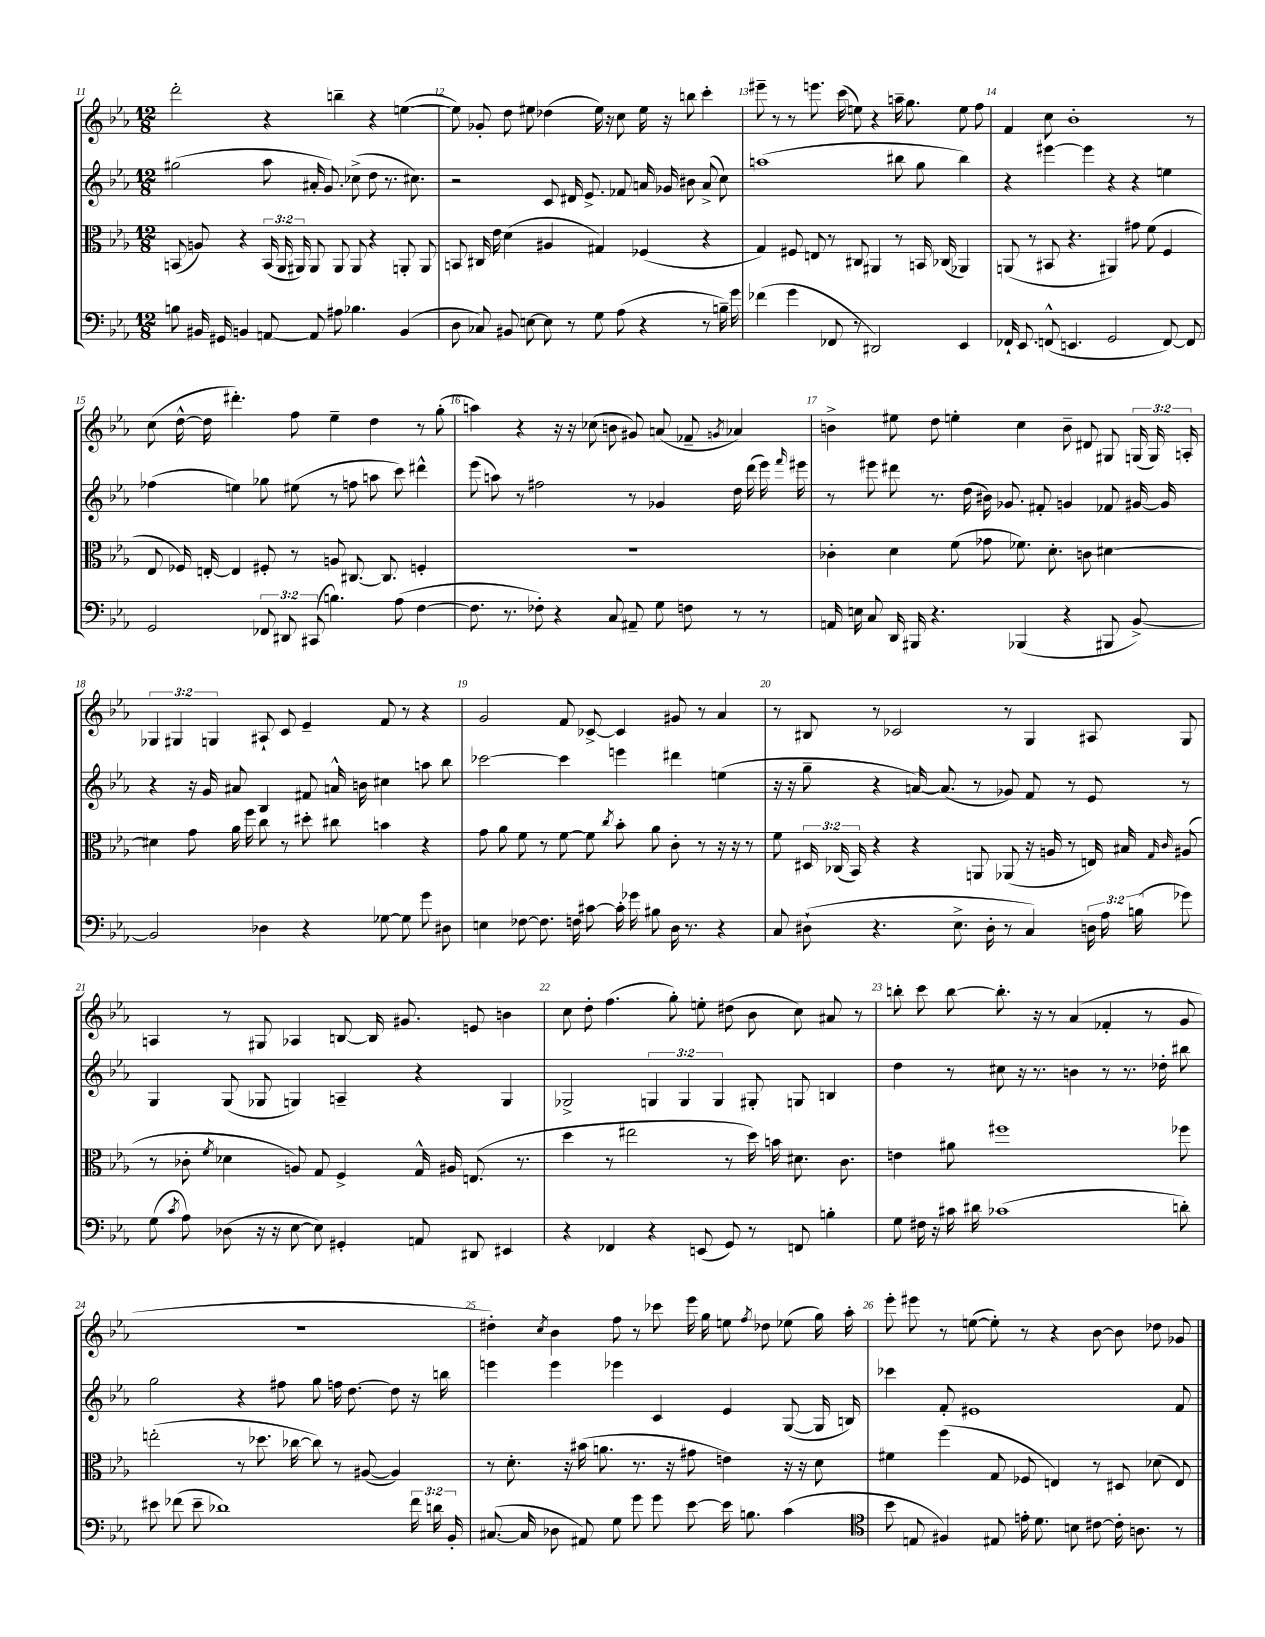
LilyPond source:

<<
\new StaffGroup <<
\new Staff = "s0" {
    \clef treble \key ees \major \numericTimeSignature \time 12/8 \override Staff.TupletNumber.text = #tuplet-number::calc-fraction-text
    \autoBeamOff d'''2-. r4 b''4-- r4 e''4~( |
    e''8) ges'8-. d''8 eis''8 des''4( eis''16) r16 c''8 eis''16 r16 b''8 c'''4-. |
    eis'''8-- r8 r8 e'''8. c'''16( e''8) r4 a''16-- g''8. e''8 f''8 |
    f'4 c''8 bes'1-. r8 |
    c''8( d''16~-^ d''16 dis'''4.-.) f''8 ees''4-- d''4 r8 g''8-.( |
    a''4) r4 r16 r16 ces''8( b'8 gis'8) a'8( fes'8-- \acciaccatura { g'8 } aes'4) |
    b'4-> eis''8 d''8 e''4-. c''4 b'8-- dis'8 gis8 \tuplet 3/2 { g16( g16) a16-. } |
    \tuplet 3/2 { ges4 gis4 g4 } ais8-! c'8 ees'4-- f'8 r8 r4 |
    g'2 f'8 ces'8~-> ces'4 gis'8 r8 aes'4 |
    r8 bis8 r8 ces'2 r8 g4 ais8 g8 |
    a4 r8 gis8 aes4 b8~ b16 gis'8. e'8 b'4 |
    c''8 d''8-. f''4.( g''8-.) e''8-. dis''8( bes'8 c''8) ais'8 r8 |
    b''8-. c'''8 b''8~ b''8.-. r16 r8 aes'4( fes'4-. r8 g'8 |
    R1. |
    dis''4-.) \acciaccatura { c''8 } bes'4 f''8 r8 ces'''8 ees'''16 g''16 e''8 \acciaccatura { f''8 } des''8 ees''8( g''16) aes''16-. |
    ees'''8-. eis'''8 r8 e''8~( e''8-.) r8 r4 bes'8~ bes'8 des''8 ges'8 \bar "|." |
}
\new Staff = "s1" {
    \clef treble \key ees \major \numericTimeSignature \time 12/8 \override Staff.TupletNumber.text = #tuplet-number::calc-fraction-text
    \autoBeamOff gis''2( aes''8 ais'16-. g'8.) ces''8->( d''8 r8. cis''8.) |
    r2 c'8 dis'16 ees'8.-> fes'8 a'16 ges'16 bis'8 a'8->( c''8) |
    a''1( bis''8 g''8 bis''4) |
    r4 eis'''4~ eis'''4 r4 r4 e''4 |
    fes''4( e''4) ges''8 eis''8( r8 f''8 a''8 c'''8) dis'''4-^ |
    ees'''8( a''8) r8 fis''2 r8 ges'4 d''16 d'''16( ees'''16) \grace { f'''16 } eis'''16 |
    r8 eis'''8 dis'''8 r8. d''16( bis'16) ges'8. fis'8-. g'4 fes'8 gis'16~ gis'16 |
    r4 r16 g'16 ais'8 bes4 fis'8 a'16-^ b'16 cis''4 a''8 bes''8 |
    ces'''2~ ces'''4 e'''4 dis'''4 e''4( |
    r16 r16 g''8-- r4 a'16~) a'8.( r8 ges'8) f'8 r8 ees'8 r8 |
    g4 g8( ges8 g4) a4-- r4 g4 |
    ges2-> \tuplet 3/2 { g4 g4 g4 } gis8-. g8 b4 |
    d''4 r8 cis''8 r16 r8. b'4 r8 r8. des''16-. bis''8 |
    g''2 r4 fis''8 g''8 f''16 d''8.~ d''8 r16 b''16 |
    e'''4 e'''4 ees'''4 c'4 ees'4 g8~( g16 b16) |
    ces'''4 f'8-. eis'1 f'8 \bar "|." |
}
\new Staff = "s2" {
    \clef alto \key ees \major \numericTimeSignature \time 12/8 \override Staff.TupletNumber.text = #tuplet-number::calc-fraction-text
    \autoBeamOff b,8( a8) r4 \tuplet 3/2 { b,16( aes,16 ais,16) } ais,8 ais,8 ais,8 r4 a,8-. a,8 |
    b,8 cis16 ees'16 d'4( ais4 gis4) fes4( r4 |
    g4) fis8 e8 r8 cis8 ais,4 r8 b,16 ces16( aes,4) |
    a,8( r8 bis,8 r4. ais,4) gis'8 f'8( f4 |
    ees8 fes16) e16~-. e4 fis8-. r8 a8 cis8.~ cis8. f4-. |
    R1. |
    ces'4-. d'4 f'8( ges'8 fes'8.) d'8.-. c'8 dis'4~ |
    dis'4 g'8 aes'16 f''16 c''8 r8 dis''8-. cis''8 b'4 r4 |
    g'8 aes'8 f'8 r8 f'8~ f'8 \acciaccatura { c''8 } bes'8-. aes'8 c'8-. r8 r16 r16 r8 |
    f'8 \tuplet 3/2 { dis16 ces16( bes,16) } r4 r4 a,8 aes,8( r16 a16 r8 e16) bis16 \grace { g16 c'16 } ais8( |
    r8 ces'8-. \acciaccatura { f'8 } des'4 a8) g8 f4-> g16-^ ais16 e8.( r8. |
    d''4 r8 eis''2 r8 d''16) b'16 dis'8. c'8. |
    e'4 ais'8 fis''1 fes''8 |
    e''2-.( r8 des''8. ces''16~ ces''8) r8 ais8~( ais4) |
    r8 d'8.-. r16 bis'16( a'8. r8. r16 gis'8 e'4) r16 r16 d'8 |
    fis'4 f''4( g8 fes8 e4) r8 dis8 des'8( e8) \bar "|." |
}
\new Staff = "s3" {
    \clef bass \key ees \major \numericTimeSignature \time 12/8 \override Staff.TupletNumber.text = #tuplet-number::calc-fraction-text
    \autoBeamOff b8 bis,16 gis,16 b,4 a,8~ a,8 ais8 bes4. b,4( |
    d8 ces8) bis,8 e8~ e8 r8 g8 aes8( r4 r8 b16--) g'16 |
    fes'4( g'4 fes,8 r8 dis,2) ees,4 |
    fes,16-! ees,8. f,8-^( e,4. g,2 f,8~) f,8 |
    g,2 \tuplet 3/2 { fes,8 dis,8 cis,8( } b4.) aes8( f4~ |
    f8. r8. fes8-.) r4 c8 ais,8-- g8 f8 r8 r8 |
    a,16 e16 c8 d,16 bis,,16 r4. bes,,4( r4 bis,,8 bes,8~->) |
    bes,2 des4 r4 ges8~ ges8 g'8 dis8 |
    e4 fes8~ fes8. f16 cis'8~ cis'16-. ges'16 bis8 d16 r8. r4 |
    c8 dis8-!( r4. ees8.-> dis16-. r8 c4) \tuplet 3/2 { d16 aes16 b16( } ges'8) |
    g8( \acciaccatura { c'8 } aes8) des8( r16 r16 ees8~ ees8) gis,4-. a,8 dis,8 eis,4 |
    r4 fes,4 r4 e,8( g,8) r8 f,8 b4-. |
    g8 fis16 r16 cis'16 dis'16 ces'1( d'8-.) |
    eis'8 fes'8( eis'8-- des'1) \tuplet 3/2 { fes'16 d'16 bes,16-. } |
    cis8.~( cis16 des8 ais,8) g8 g'8 g'8 ees'8~ ees'16 b8. c'4( |
    \clef tenor bes'8 e8 fis4) eis8 e'16-. d'8. b8 cis'8~ cis'16-. a8. r8 \bar "|." |
}
>>
>>
\layout { \context { \Score currentBarNumber = #11 \override BarNumber.break-visibility = ##(#f #t #t) barNumberVisibility = #all-bar-numbers-visible } }
